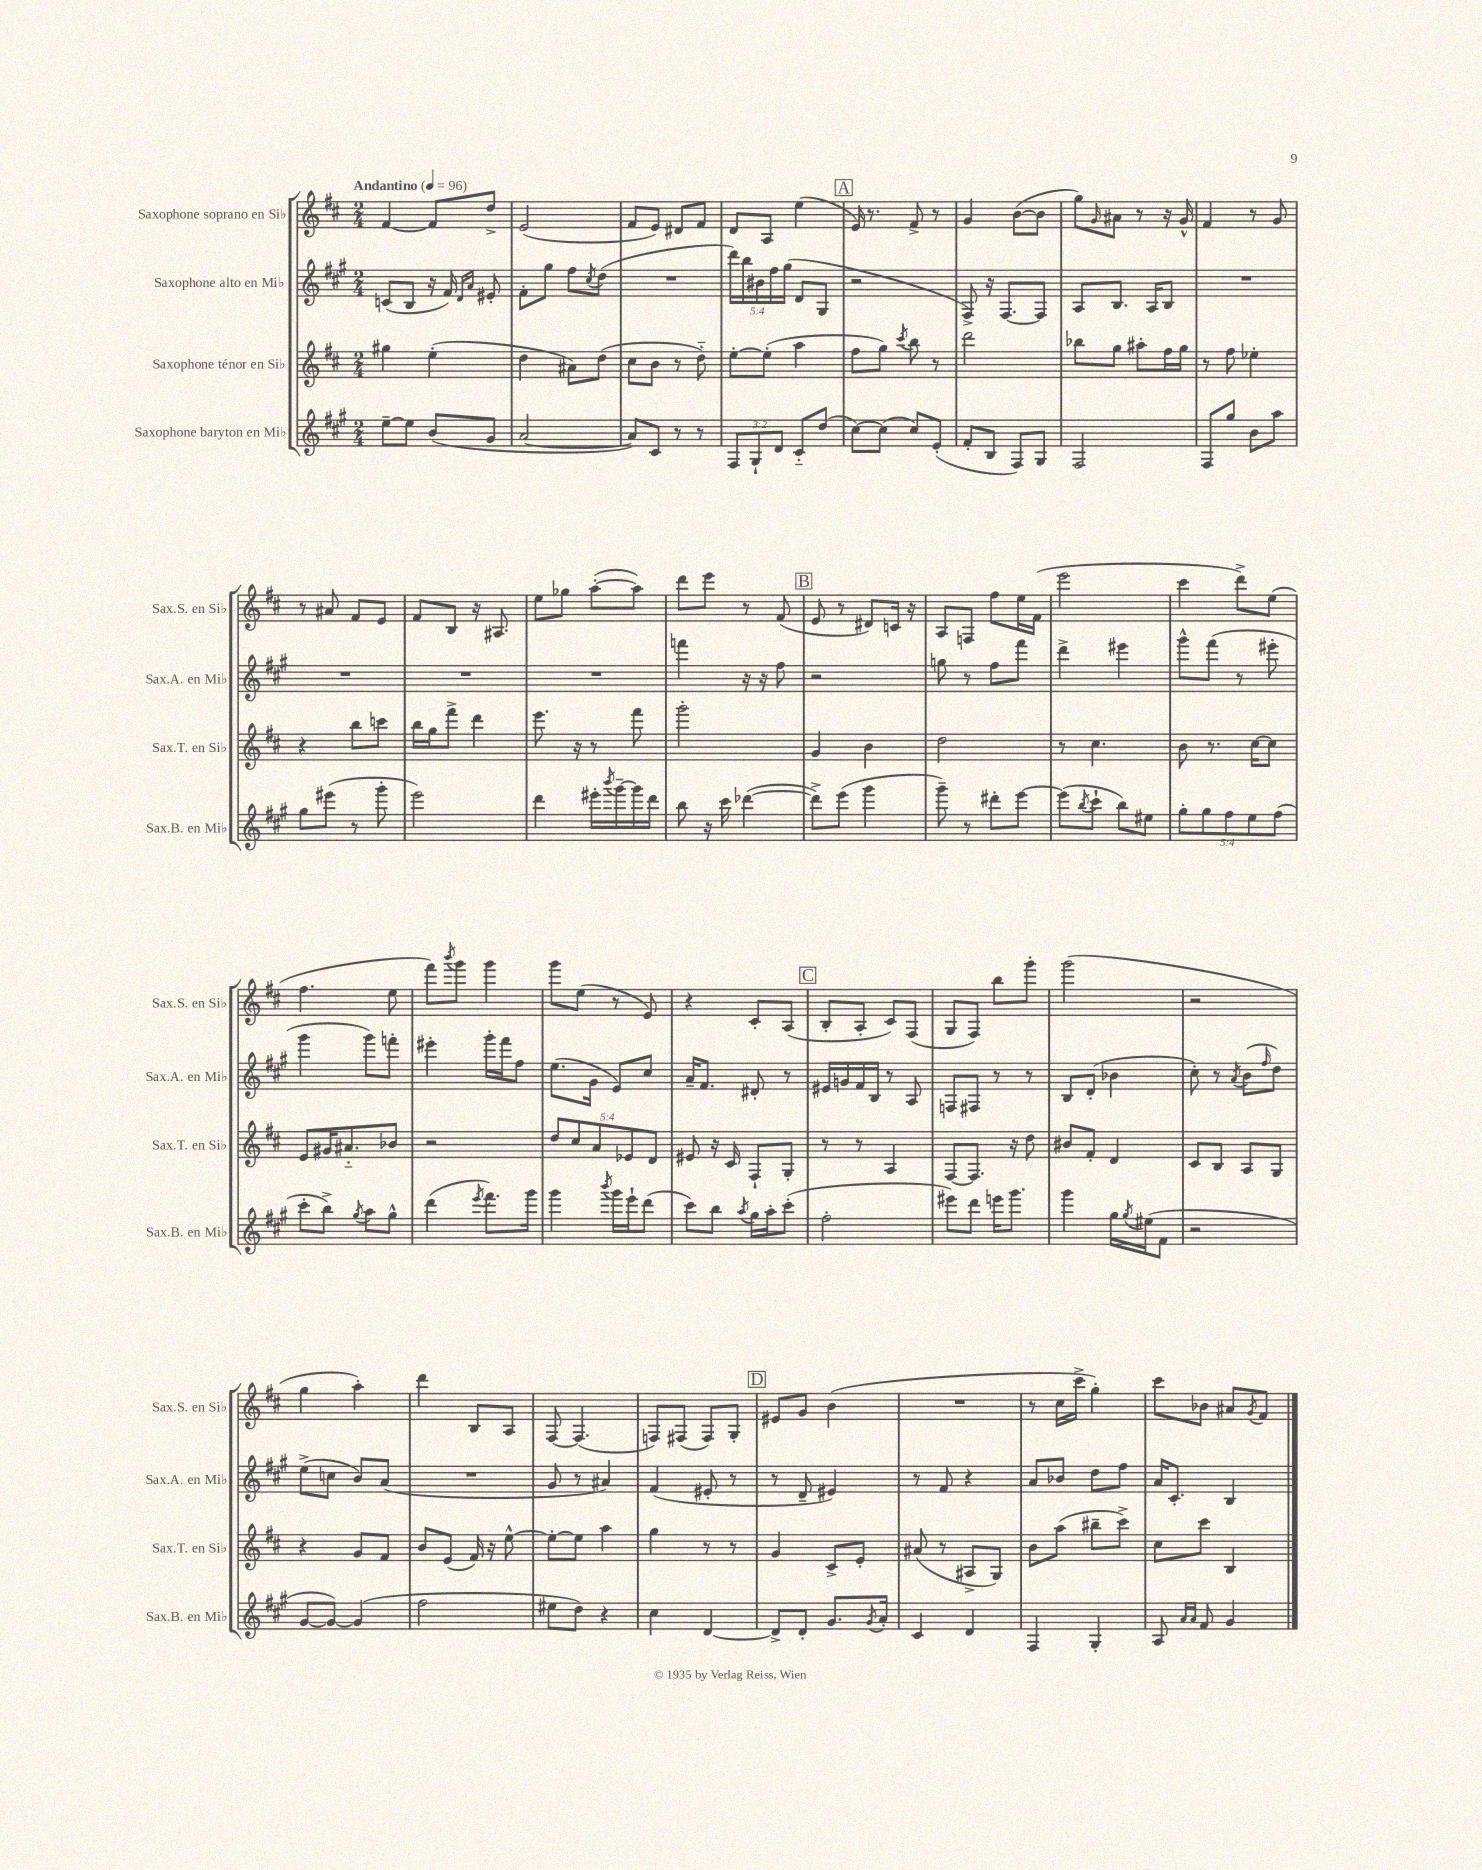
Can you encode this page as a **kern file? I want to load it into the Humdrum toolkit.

**kern	**kern	**kern	**kern
*staff4	*staff3	*staff2	*staff1
*clefG2	*clefG2	*clefG2	*clefG2
*k[f#c#g#]	*k[f#c#]	*k[f#c#g#]	*k[f#c#]
*M2/4	*M2/4	*M2/4	*M2/4
*MM96	*MM96	*MM96	*MM96
[8ee~	4gg#	(8c	[4f#
8ee]	.	8B	.
(8b	(4ee'	16r	8f#]
.	.	16f#)	.
.	.	16qqd	.
.	.	16qqa	.
8g#	.	8e#'	8dd^
=	=	=	=
[2a	4dd	8f#'	(2e
.	.	8gg#	.
.	8a#)	8ff#	.
.	.	8qcc#	.
.	(8dd	(8dd	.
=	=	=	=
8a])	8cc#	2r	8f#
8c#	8b	.	8e)
8r	8r	.	8d#
8r	8dd'~)	.	8f#
=	=	=	=
12F#	[8ee'	20ddd)	8d
.	.	20bb	.
12G#`	.	.	.
.	.	20b#	.
.	(8ee']	.	8A
.	.	20ff#	.
12d	.	.	.
.	.	(20gg#	.
8c#'~	4aa	8d	(4ee
(8dd	.	8G#	.
=	=	=	=
[8cc#)	8ff#	2r	16e)
.	.	.	8.r
(8cc#]	8gg)	.	.
.	8qccc#	.	.
8cc#)	8bb	.	8f#^
(8e'	8r	.	8r
=	=	=	=
8f#'	2ddd	8F#^)	4g
8B	.	16r	.
.	.	[8.F#	.
8F#)	.	.	([8b
8G#	.	8F#]	8b]
=	=	=	=
2F#	8bb-	8A	8gg)
.	.	.	16qqg
.	8gg	8.B	8a#
.	8aa#'	.	8r
.	.	16A	.
.	16ff#	8B	16r
.	16gg	.	16g^^
=	=	=	=
8F#	8r	2r	4f#
8gg#	8ff#	.	.
8b	4ee-'	.	8r
8aa	.	.	8g
=	=	=	=
8gg#	4r	2r	8r
(8eee#	.	.	8a#
8r	8bb	.	8f#
8ggg#'	8ccc	.	8e
=	=	=	=
2eee)	16bb	2r	8f#
.	16gg	.	.
.	8fff#^	.	8B
.	4ddd	.	16r
.	.	.	8.A#
=	=	=	=
4ddd	8.eee	2r	8ee
.	.	.	8gg-
.	16r	.	.
16eee#'	8r	.	([8aa'
8qbbb	.	.	.
[16ggg#~	.	.	.
16ggg#]	8fff#	.	8aa])
16ddd	.	.	.
=	=	=	=
8bb	2ggg'	4fff	8ddd
16r	.	.	8eee
16ccc#	.	.	.
([4ddd-	.	16r	8r
.	.	16r	.
.	.	8ff#	(8f#
=	=	=	=
8ddd-^])	4g	2r	8e
(8eee	.	.	8r
4ggg#	4b	.	8d#)
.	.	.	16c
.	.	.	16r
=	=	=	=
8ggg#~)	2dd	8gg	8A
8r	.	8r	8F
8ddd#'	.	8ff#	8ff#
[8eee	.	8fff#	16ee
.	.	.	(16f#
=	=	=	=
(8eee]	8r	4ddd^	2eee
8qbb	.	.	.
8ccc#`	4.cc#	.	.
8bb)	.	4eee#	.
8ee#	.	.	.
=	=	=	=
10gg#'	8b	8ggg#^^	4ccc#
10gg#	.	.	.
.	8.r	(8fff#	.
10ff#	.	.	.
.	.	8r	8ddd^)
10ee	.	.	.
.	[16cc#	.	.
.	8cc#]	8eee#'	(8ee
(10ff#	.	.	.
=	=	=	=
8ccc#'	8e	4ggg#	4.ff#
8bb^)	16g#	.	.
.	8.a#'~	.	.
8qgg#	.	.	.
8aa	.	8ggg#)	.
8gg#^^	8b-	8fff'	8ee
=	=	=	=
(4ddd	2r	4eee#'	8fff#)
.	.	.	8qbbb
.	.	.	8ggg
8qeee	.	.	.
8.fff#)	.	16ggg#'	4ggg
.	.	16fff#	.
.	.	8ff#	.
16ggg#	.	.	.
=	=	=	=
4ggg#	10dd	(8.ee	8ggg
.	10cc#	.	.
.	.	.	(8ee
.	.	16g#	.
.	10a	.	.
8qbbb	.	.	.
16ggg#	.	8e)	8r
.	10e-	.	.
16eee`	.	.	.
(8ddd	.	8cc#	8e)
.	10d	.	.
=	=	=	=
8ccc#)	8e#	16a~	4r
.	.	8.f#	.
8bb	16r	.	.
.	16c#	.	.
8qaa	.	.	.
16gg#	8F#`	8d#'	8c#'
16aa'	.	.	.
(8ccc#'	8G'	8r	(8A
=	=	=	=
2ff#'	8r	16e#	8B'
.	.	16g	.
.	8r	16f#	8A'
.	.	16B	.
.	4A	8r	8c#)
.	.	8A	(8F#
=	=	=	=
8eee#)	[8F#	8F	8G
8ddd	8.F#]	8F#	8F#)
16eee	.	8r	8bb
8.ggg#	16r	.	.
.	8dd	8r	8ggg'
=	=	=	=
4ggg#	8b#	8B	(2ggg
.	8f#'	(8d'	.
16gg#	4d	4b-	.
8qgg#	.	.	.
(16ee#	.	.	.
8f#	.	.	.
=	=	=	=
2r	8c#	8cc#')	2r
.	8B	8r	.
.	.	8qa	.
.	8A	(8b	.
.	.	16qqff#	.
.	8G	8dd)	.
=	=	=	=
[8g#	4r	(8ee^	4gg
8g#_)	.	8cc	.
(4g#]	8g	8b)	4aa')
.	8f#	(8a	.
=	=	=	=
2ff#	8b	2r	4ddd
.	(8e	.	.
.	16f#)	.	8B
.	16r	.	.
.	[8ee^^	.	8A
=	=	=	=
8ee#	8ee'_	8g#	[8F#
8dd)	8ee]	8r	(4.F#]
4r	4aa	4a#)	.
=	=	=	=
4cc#	4gg	(4f#	8F)
.	.	.	(8F#
[4d	8r	8e#'	8F#)
.	8r	8r	8G'
=	=	=	=
8d^]	4g	8r	8e#
8d'	.	8d~	8g
8.g#	8c#^	4e#)	(4b
.	8e'	.	.
8qg#	.	.	.
16a'	.	.	.
=	=	=	=
4c#	(8a#	8r	2r
.	8r	8f#	.
4d	8A#^	4r	.
.	8G)	.	.
=	=	=	=
4F#	8b	8a	8r
.	(8aa	8b-	16cc#
.	.	.	16ccc#^
4G#'	8bb#~	8dd	4gg')
.	8ccc#^)	8ff#	.
=	=	=	=
8A	8cc#	16a	8ccc#
.	.	8.c#'	.
16qqa	.	.	.
16qqa	.	.	.
8f#	8ccc#	.	8b-
4g#	4B	4B	8a#
.	.	.	8qg
.	.	.	8f#
==	==	==	==
*-	*-	*-	*-
